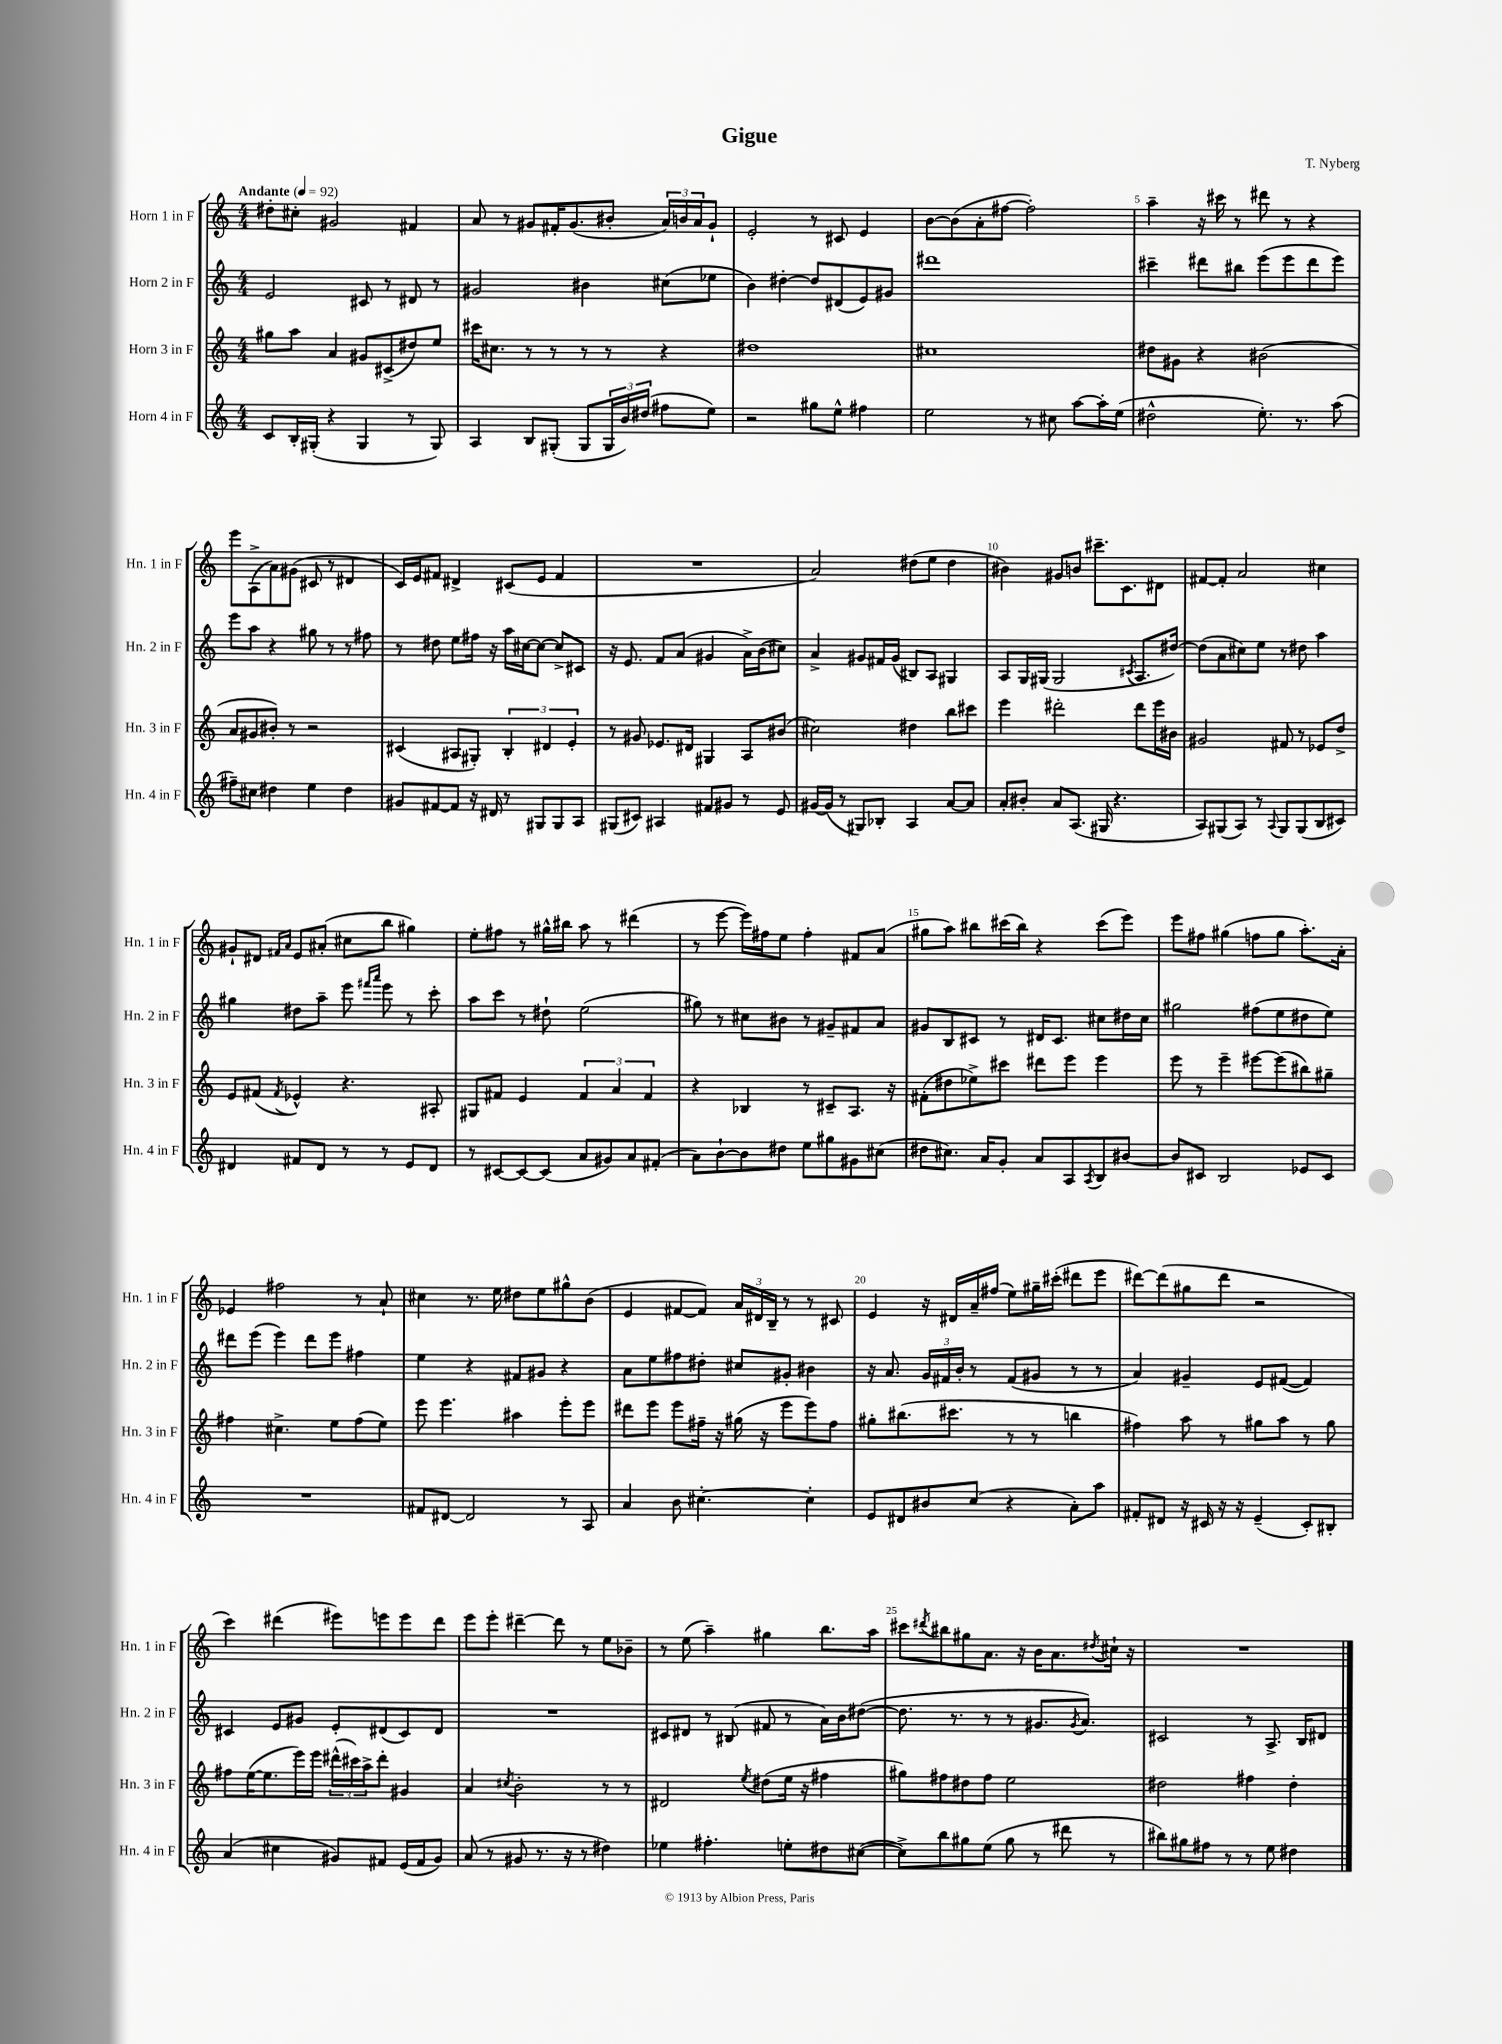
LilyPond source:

\header { title = "Gigue" composer = "T. Nyberg" }
<<
\new StaffGroup <<
\new Staff = "s0" \with { instrumentName = "Horn 1 in F" shortInstrumentName = "Hn. 1 in F" } {
    \clef treble \key c \major \numericTimeSignature \time 4/4 \tempo "Andante" 4 = 92
    dis''8-. cis''8-. gis'2 fis'4 |
    a'8 r8 gis'8 fis'16-. gis'8.( bis'8-. \tuplet 3/2 { a'16) b'16 a'16 } gis'8-! |
    e'2-. r8 cis'8 e'4 |
    b'8~ b'8( a'8-. fis''8~ fis''2-.) |
    a''4-- r16 cis'''16 r8 dis'''8 r8 r4 |
    e'''8 a8->( a'8) gis'8( cis'8 r8 dis'4 |
    c'16) e'16 fis'8 dis'4-> cis'8( e'8 fis'4 |
    R1 |
    a'2) dis''8( e''8 dis''4 |
    bis'4) gis'8 b'8 cis'''8.-- c'8. dis'8 |
    fis'8~ fis'8-. a'2 cis''4 |
    gis'8-! dis'8 \grace { fis'16 a'16 } e'8 ais'8-.( cis''8 b''8 gis''4) |
    e''8-. fis''8 r8 gis''16-^ bis''16 a''8 r8 dis'''4( |
    r8 e'''8~ e'''16) fis''16 e''8 fis''4-. fis'8 a'8( |
    gis''8 a''8) bis''8 cis'''16( bis''16) r4 cis'''8( e'''8) |
    e'''8 fis''8 gis''4( f''8 gis''8 a''8.-.) a'16-. |
    ees'4 fis''2 r8 a'8-! |
    cis''4 r8. e''16 dis''8 e''8 gis''8-^ b'8( |
    e'4 fis'8~ fis'8) \tuplet 3/2 { a'16 dis'16 b16-- } r8 r8 cis'8 |
    e'4 r16 dis'16 a'16-- fis''16( e''8) gis''16-- cis'''16-.( dis'''8 e'''8 |
    dis'''8~) dis'''8( gis''8 dis'''8 r2 |
    c'''4) dis'''4( eis'''8) e'''8 e'''8 dis'''8 |
    e'''8 e'''8-. dis'''4~-- dis'''8 r8 e''8 bes'8-- |
    r8 e''8( a''4--) gis''4 b''8. a''16 |
    cis'''8 \acciaccatura { dis'''8 } bis''8 gis''8 a'8. r16 b'16 a'8. \acciaccatura { dis''8 } cis''16-! r16 |
    R1 \bar "|." |
}
\new Staff = "s1" \with { instrumentName = "Horn 2 in F" shortInstrumentName = "Hn. 2 in F" } {
    \clef treble \key c \major \numericTimeSignature \time 4/4
    e'2 cis'8 r8 dis'8 r8 |
    gis'2 bis'4 cis''8( ees''8 |
    b'4) dis''4~-. dis''8 dis'8( e'8) gis'8 |
    dis'''1 |
    cis'''4-- dis'''8 bis''8 e'''8( e'''8 dis'''8 e'''8) |
    e'''8 a''8 r4 gis''8 r8 r8 fis''8 |
    r8 dis''8 e''8 fis''16 r16 a''16 cis''16~ cis''8~ cis''8-> cis'8 |
    r16 e'8. f'8 a'8( gis'4 a'16->) b'16( cis''8) |
    a'4-> gis'8 fis'16 gis'16( bis8) a8 gis4 |
    a8 g16 gis16( gis2 \acciaccatura { cis'8 } a8. dis''16~) |
    dis''8( a'8 cis''8) e''8 r8 dis''8 a''4 |
    gis''4 dis''8 a''8-- e'''8 \grace { fis'''16 a'''16 } e'''8 r8 c'''8-. |
    a''8 c'''8 r8 dis''8-! e''2( |
    gis''8) r8 cis''8 bis'8 r8 gis'8-- fis'8 a'8 |
    gis'8 b8 cis'8 r8 dis'16 cis'8. cis''8 dis''16 cis''16 |
    gis''2 fis''8( e''8 dis''8 e''8) |
    dis'''8 e'''8( e'''4) dis'''8 e'''8 fis''4 |
    e''4 r4 fis'8 gis'8 r4 |
    a'8 e''8 fis''8 dis''8-. cis''8 gis'8-. bis'4 |
    r16 a'8. \tuplet 3/2 { g'16 fis'16 b'16-. } r8 fis'8( gis'8 r8 r8 |
    a'4) gis'4-- e'8 fis'8~( fis'4) |
    cis'4 e'8 gis'8 e'8-. dis'8( cis'8) dis'8 |
    R1 |
    cis'8 dis'8 r8 bis8( fis'8 r8 a'16) b'16 dis''8~( |
    dis''8. r8. r8 r8 gis'8. \acciaccatura { gis'8 } a'8.) |
    cis'2 r8 a8.-> b16 dis'8 \bar "|." |
}
\new Staff = "s2" \with { instrumentName = "Horn 3 in F" shortInstrumentName = "Hn. 3 in F" } {
    \clef treble \key c \major \numericTimeSignature \time 4/4
    gis''8 a''8 a'4 gis'8 cis'8->( dis''8) e''8 |
    cis'''16 cis''8. r8 r8 r8 r8 r4 |
    dis''1 |
    cis''1 |
    dis''8 gis'8 r4 bis'2( |
    a'8 gis'8 bis'8-.) r8 r2 |
    cis'4( ais8 gis8-.) \tuplet 3/2 { b4-. dis'4 e'4-. } |
    r8 gis'8 ees'8. dis'16 gis4 a8 bis'8( |
    cis''2) dis''4 b''8 cis'''8 |
    e'''4 dis'''2-. dis'''8 e'''16 bis'16 |
    gis'2 fis'8 r8 ees'8 d''8-> |
    e'8 fis'8( \acciaccatura { fis'8 } ees'4-^) r4. ais8-. |
    gis8 fis'8 e'4 \tuplet 3/2 { fis'4 a'4 fis'4 } |
    r4 bes4 r8 cis'8-- a8. r16 |
    fis'8-.( dis''8 ees''8->) cis'''8 dis'''8 e'''8 e'''4 |
    e'''8 r8 e'''4-- eis'''8~ eis'''8( bis''8) gis''8-- |
    fis''4 cis''4.-> e''8 fis''8( e''8) |
    e'''8 e'''4. ais''4 e'''8-. e'''8 |
    dis'''8 e'''8 e'''8 fis''16-- r16 gis''16( r16 e'''8 e'''8) fis''8 |
    gis''8-. bis''8.( cis'''8. r8 r8 b''4 |
    fis''4) a''8 r8 gis''8 a''8 r8 gis''8 |
    fis''8 e''16~( e''8. e'''16) e'''16 \tuplet 3/2 { dis'''16-^( cis'''16) a''16-> } dis'''8-. gis'4 |
    a'4 \acciaccatura { cis''8 } b'2-. r8 r8 |
    dis'2 \acciaccatura { e''8 } dis''8( e''16 r16 fis''4 |
    gis''8) fis''8 dis''8 fis''8 e''2 |
    dis''2 fis''4 dis''4-. \bar "|." |
}
\new Staff = "s3" \with { instrumentName = "Horn 4 in F" shortInstrumentName = "Hn. 4 in F" } {
    \clef treble \key c \major \numericTimeSignature \time 4/4
    c'8 b16-. gis16-.( r4 gis4 r8 gis8) |
    a4 b8 gis8-.( gis8 \tuplet 3/2 { gis16 b'16) dis''16( } fis''8 e''8) |
    r2 gis''8 e''8-^ fis''4 |
    e''2 r8 cis''8 a''8~ a''16-. e''16( |
    dis''2-^ e''8.-.) r8. a''8( |
    fis''8--) cis''8 dis''4 e''4 dis''4 |
    gis'8 fis'8~ fis'8 r16 dis'16 r8 gis8 gis8 a8 |
    gis8( cis'8) ais4 fis'8 gis'8 r8 e'8 |
    gis'16~ gis'16( r8 gis8) bes8-. a4 a'8~ a'8 |
    a'8-. bis'8-. a'8 a8.( gis16 r4. |
    a8) gis8( a8) r8 \appoggiatura { a8 } gis8 gis8( b8 cis'8) |
    dis'4 fis'8 dis'8 r8 r8 e'8 dis'8 |
    r8 cis'8~ cis'8~ cis'8( a'8 gis'8) a'8 fis'8-.( |
    a'8) b'8~-! b'8 dis''8 e''8 gis''8 gis'8 cis''8( |
    dis''8 cis''8.) a'16 g'8-. a'8 a8 \acciaccatura { a8 } b8 bis'8~ |
    bis'8 cis'8 b2 ees'8 cis'8 |
    R1 |
    fis'8 dis'8~ dis'2 r8 a8 |
    a'4 b'8 cis''4.~-. cis''4-. |
    e'8 dis'8 bis'8 c''8( r4 a'8-.) a''8 |
    fis'8-. dis'8 r16 cis'16 r16 r16 e'4--( cis'8-.) bis8-. |
    a'4( cis''4 gis'8) fis'8 e'16( fis'16 gis'8) |
    a'8( r8 gis'8 r8. r16 r8 dis''4) |
    ees''4 fis''4.-. e''8-. dis''8 cis''8~( |
    cis''8->) b''8 gis''8 e''8( gis''8 r8 dis'''8 r8 |
    bis''8) gis''8 fis''8 r8 r8 e''8 dis''4 \bar "|." |
}
>>
>>
\layout { \context { \Score \override BarNumber.break-visibility = ##(#f #t #t) barNumberVisibility = #(every-nth-bar-number-visible 5) } }
